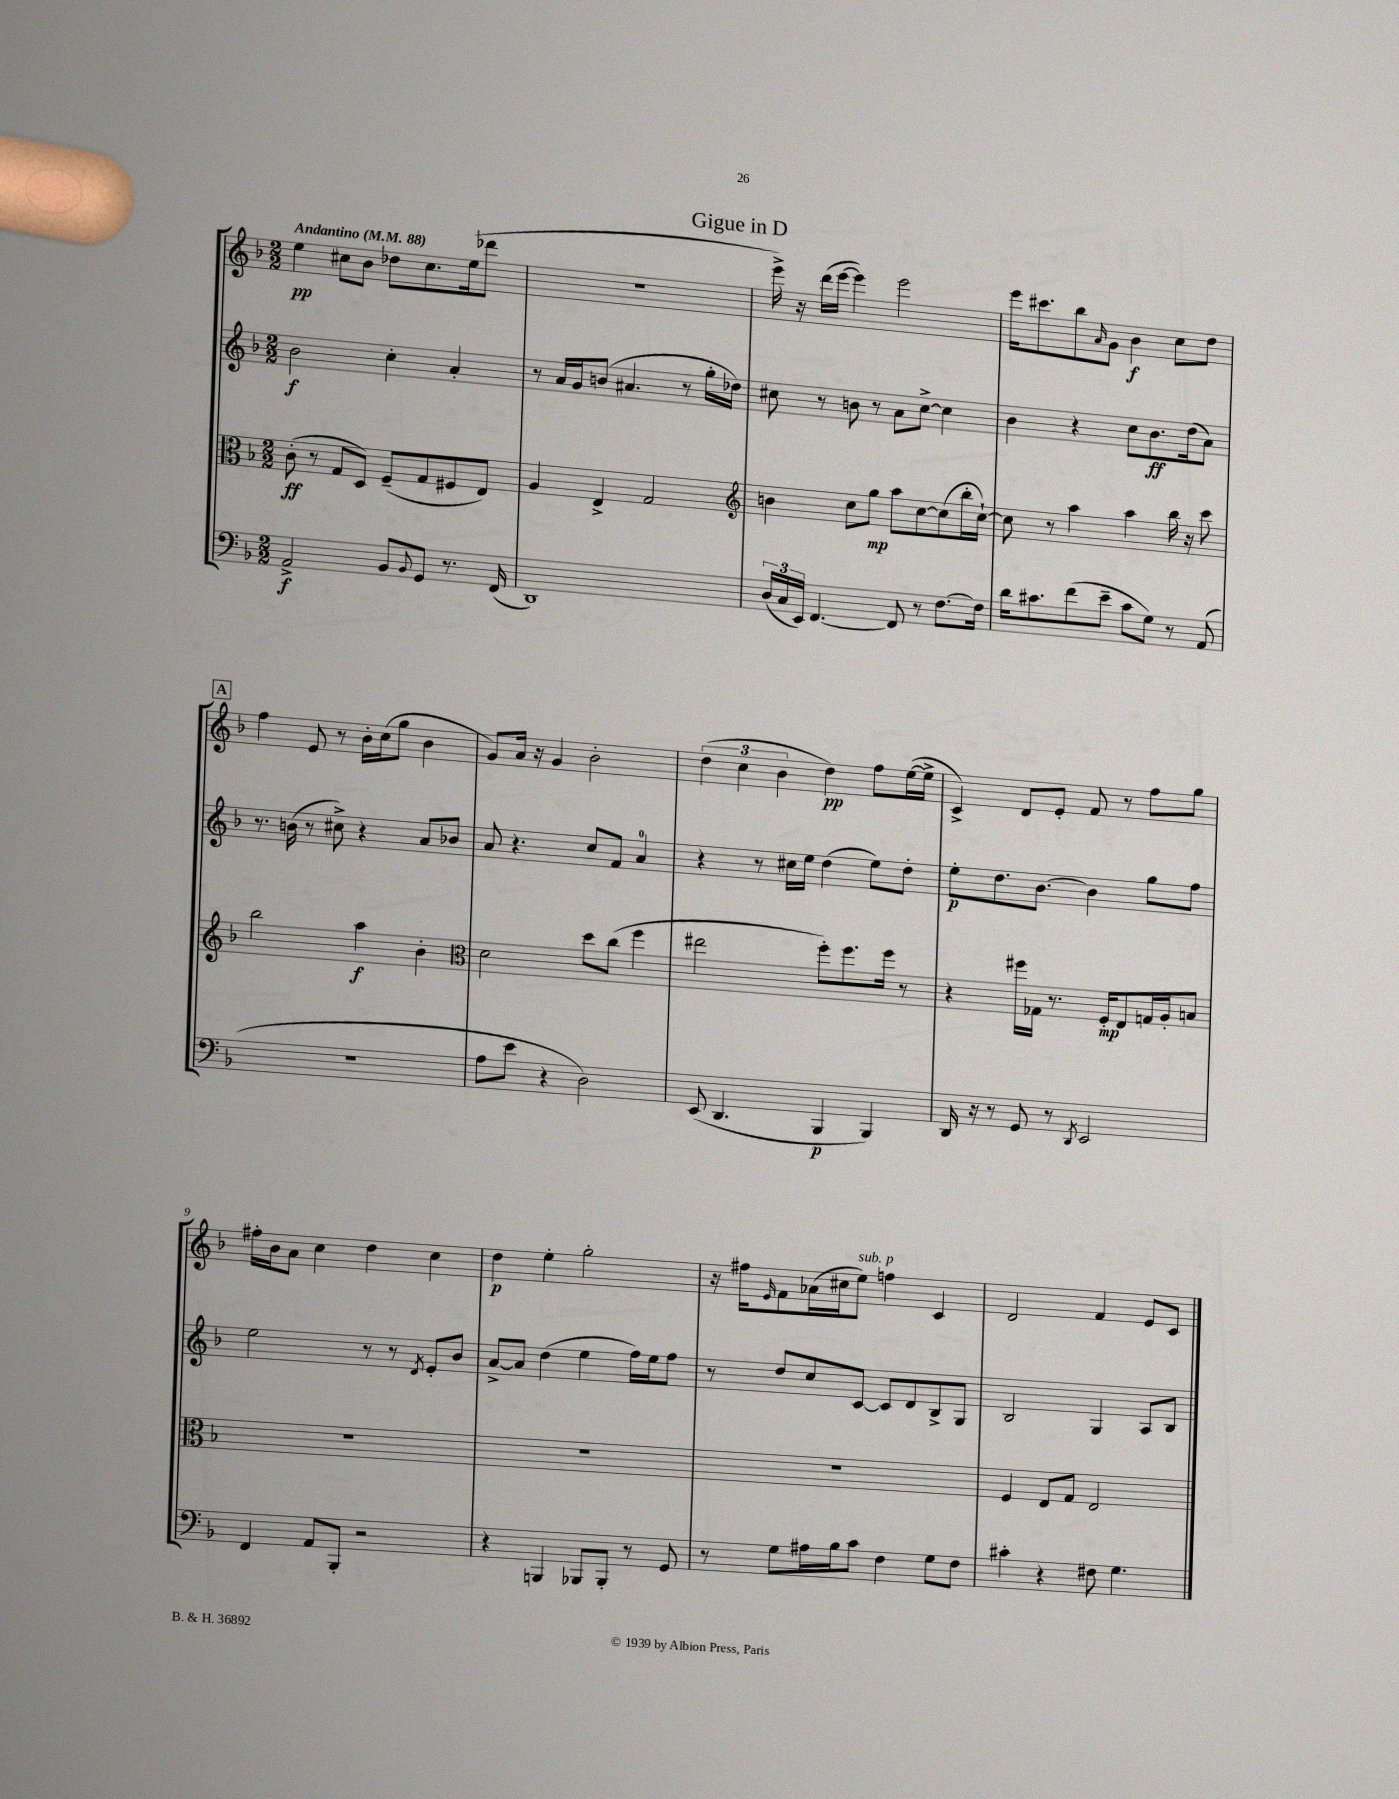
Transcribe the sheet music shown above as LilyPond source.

\header { title = "Gigue in D" }
<<
\new StaffGroup <<
\new Staff = "s0" {
    \clef treble \key f \major \numericTimeSignature \time 2/2 \tempo "Andantino" 4 = 88
    e''4\pp cis''8 bes'8 des''8 cis''8. e''16( des'''8 |
    R1 |
    e'''16->) r16 d'''16( e'''16~ e'''4) e'''2 |
    e'''16 cis'''8. bes''8 \grace { a'16 } g'8 bes'4\f c''8 d''8 |
    \mark \markup { \box "A" } f''4 e'8 r8 bes'16-. c''16( g''8 bes'4 |
    g'8) a'16 r16 g'4 bes'2-. |
    \tuplet 3/2 { d''4( c''4 bes'4 } d''4\pp) f''8 e''16~( e''16-> |
    c'4->) d'8 e'8-. f'8 r8 f''8 g''8 |
    fis''16-. bes'16 a'8 c''4 d''4 c''4 |
    d''4\p e''4-. g''2-. |
    r16 fis''16 \grace { e'16 } f'8 aes'16( cis''16 e''8^\markup { \italic "sub. p" }) f''4 c'4 |
    d'2 f'4 e'8 c'8 \bar "|." |
}
\new Staff = "s1" {
    \clef treble \key f \major \numericTimeSignature \time 2/2
    bes'2\f c''4-. a'4-. |
    r8 a'16 g'16 b'8( ais'4. r8 g''16-. des''16) |
    cis''8 r8 b'8 r8 a'8 cis''8~-> cis''4 |
    bes'4 r4 c''8 bes'8.\ff d''16( a'8) |
    \mark \markup { \box "A" } r8. b'16( r8 cis''8->) r4 a'8 bes'8 |
    a'8 r4. c''8 f'8 a'4-0 |
    r4 r8 cis''16 e''16 d''4( e''8) d''8-. |
    e''8-.\p d''8. bes'8.~ bes'4 g''8 f''8 |
    e''2 r8 r8 \acciaccatura { d'8 } e'8-. bes'8 |
    a'8~-> a'8 d''4( e''4 f''16) e''16 f''8 |
    r8 d''8 c''8 c'8~ c'8 d'8 bes8-> g8 |
    bes2 g4 a8 bes8 \bar "|." |
}
\new Staff = "s2" {
    \clef alto \key f \major \numericTimeSignature \time 2/2
    c'8-.\ff( r8 g8 d8) f8--( g8 fis8 e8) |
    a4 e4-> g2 |
    \clef treble b'4 c''8 g''8\mp a''8 c''8~ c''8( bes''16-. c''16~-!) |
    c''8 r8 a''4 a''4 bes''16 r16 c'''8 |
    \mark \markup { \box "A" } bes''2 a''4\f bes'4-. |
    \clef alto d'2 d''8 c''8( f''4 |
    eis''2 f''8-.) f''8. f''16 r8 |
    r4 fis''16 ges16 r8. f16-.\mp e8 g16 a16-. b8 |
    R1 |
    R1 |
    R1 |
    f4 e8 g8 e2 \bar "|." |
}
\new Staff = "s3" {
    \clef bass \key f \major \numericTimeSignature \time 2/2
    a,2->\f bes,8 \appoggiatura { bes,8 } g,8 r8. f,16( |
    d,1) |
    \tuplet 3/2 { d16( c16 e,16) } f,4.~ f,8 r8 f8.~ f16 |
    d'16 cis'8. f'8( e'8-- cis'8 g8) r8 a,8( |
    \mark \markup { \box "A" } R1 |
    a8 e'8 r4 d2) |
    e,8( d,4. bes,,4\p bes,,4) |
    d,16 r16 r8 g,8 r8 \acciaccatura { d,8 } e,2 |
    f,4 a,8 bes,,8-. r2 |
    r4 b,,4 bes,,8 bes,,8-. r8 g,8 |
    r8 g8 ais16 bes16 c'8 f4 g8 f8 |
    cis'4-. r4 fis8 g4. \bar "|." |
}
>>
>>
